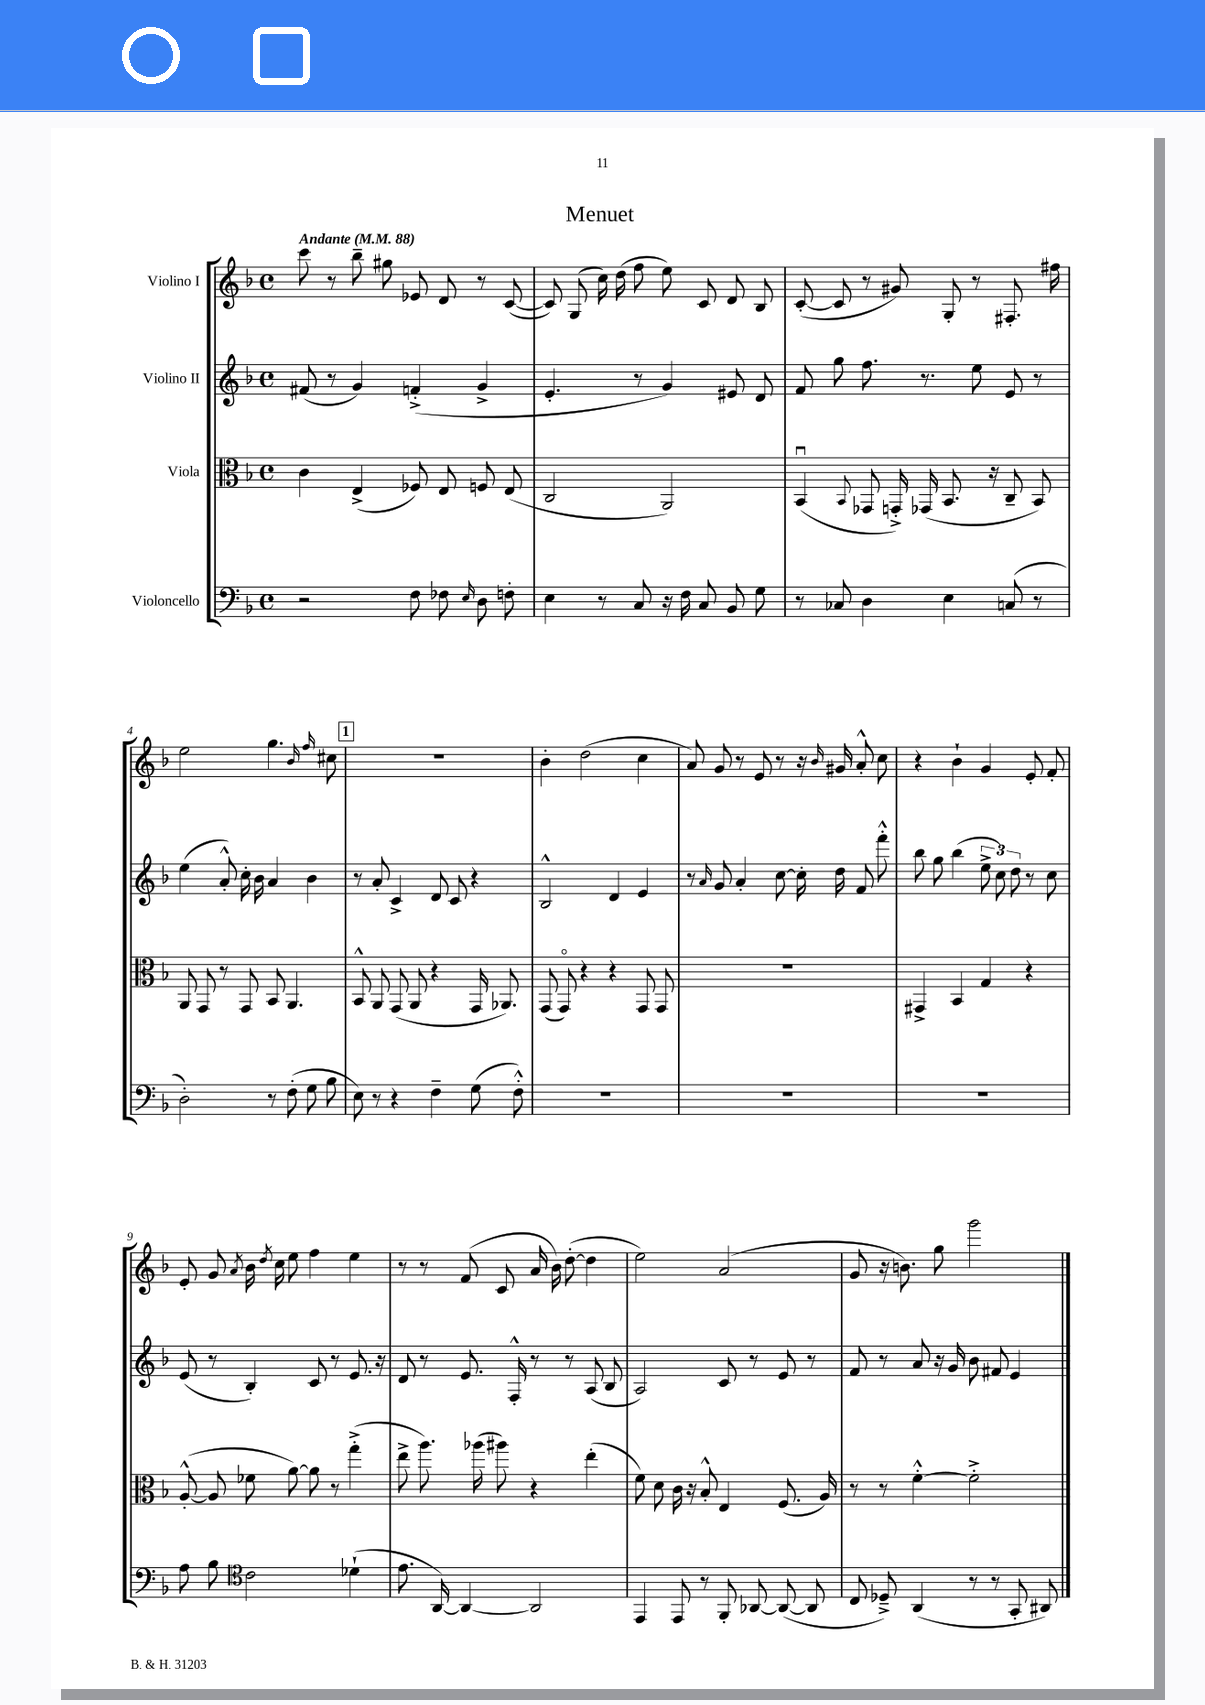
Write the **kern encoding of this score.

**kern	**kern	**kern	**kern
*staff4	*staff3	*staff2	*staff1
*clefF4	*clefC3	*clefG2	*clefG2
*k[b-]	*k[b-]	*k[b-]	*k[b-]
*M4/4	*M4/4	*M4/4	*M4/4
*met(c)	*met(c)	*met(c)	*met(c)
*MM88	*MM88	*MM88	*MM88
2r	4c	(8f#	8ccc
.	.	8r	8r
.	(4E^	4g)	8bb-~
.	.	.	8gg#
8F	8F-)	(4f'^	8e-
8F-	8E	.	8d
16qqE	.	.	.
8D	8F	4g^	8r
8F'	(8E	.	([8c
=	=	=	=
4E	2C	4.e'	8c])
.	.	.	(8G
8r	.	.	16cc)
.	.	.	(16dd
8C	.	8r	8ff
16r	2AA)	4g)	8ee)
16F	.	.	.
8C	.	.	8c
8BB-	.	8e#	8d
8G	.	8d	8B-
=	=	=	=
8r	(4BB-u	8f	([8c'
8C-	.	8gg	8c]
.	8qqBB-	.	.
4D	8GG-	8.ff	8r
.	16GG'^)	.	8g#)
.	(16GG-	8.r	.
4E	8.BB-	.	8G'
.	.	8ee	8r
.	16r	.	.
(8C	8C~	8e	8.F#'
8r	8BB-)	8r	.
.	.	.	16ff#
=	=	=	=
2D')	8AA	(4ee	2ee
.	8GG	.	.
.	8r	8a'^^)	.
.	8GG	16cc'	.
.	.	16b-	.
8r	8BB-	4a	4.gg
(8F'	4.AA	.	.
8G	.	4b-	.
.	.	.	16qqb-
.	.	.	16qqff
8B-	.	.	8cc#
=	=	=	=
8E)	8BB-^^	8r	1r
8r	8AA	8a'	.
4r	(8GG	4c^	.
.	8AA	.	.
4F~	4r	8d	.
.	.	8c	.
(8G	16GG	4r	.
.	8.AA-)	.	.
8F'^^)	.	.	.
=	=	=	=
1r	(8GG	2B-^^	4b-'
.	8GGo)	.	.
.	4r	.	(2dd
.	4r	4d	.
.	8GG	4e	4cc
.	8GG	.	.
=	=	=	=
1r	1r	8r	8a)
.	.	16qqa	.
.	.	8g	8g
.	.	4a'	8r
.	.	.	8e
.	.	[8cc	8r
.	.	16cc']	16r
.	.	.	16qqb-
.	.	16dd	16g#
.	.	8f	8a'^^
.	.	8fff'^^	8cc
=	=	=	=
1r	4GG#^	8bb-	4r
.	.	8gg	.
.	4BB-	(4bb-	4b-`
.	4G	12ee^	4g
.	.	12cc)	.
.	.	12dd	.
.	4r	8r	8e'
.	.	8cc	8f'
=	=	=	=
8A	([8A'^^	(8e	8e'
8B-	8A]	8r	8g
*clefC4	*	*	*
.	.	.	8qa
2c	8f-	4B-')	16b-
.	.	.	8qdd
.	.	.	16cc
.	[8a)	.	8ee
.	8a]	8c	4ff
.	8r	8r	.
(4d-`	(4gg'^	8.e	4ee
.	.	16r	.
=	=	=	=
8.e	8ee^	8d	8r
.	8.aa)	8r	8r
[16AA)	.	.	.
4AA_	.	8.e	(8f
.	(16aa-	.	.
.	8aa#)	.	8c
.	.	16F'^^	.
2AA]	4r	8r	16a
.	.	.	16b-)
.	.	8r	([8dd'
.	(4ee'	(8A	4dd]
.	.	8B-	.
=	=	=	=
4EE	8f)	2A)	2ee)
.	8d	.	.
8EE	16c	.	.
.	16r	.	.
8r	8B-'^^	.	.
8FF'	4E	8c	(2a
[8AA-	.	8r	.
(8AA-_	(8.F	8e	.
8AA-]	.	8r	.
.	16A)	.	.
=	=	=	=
8C	8r	8f	8g
8D-~^)	8r	8r	16r
.	.	.	8.b)
(4AA	[4f'^^	8a	.
.	.	16r	8gg
.	.	16g	.
8r	2f'^]	8b-	2ggg
8r	.	8f#	.
8GG'	.	4e	.
8AA#)	.	.	.
==	==	==	==
*-	*-	*-	*-
